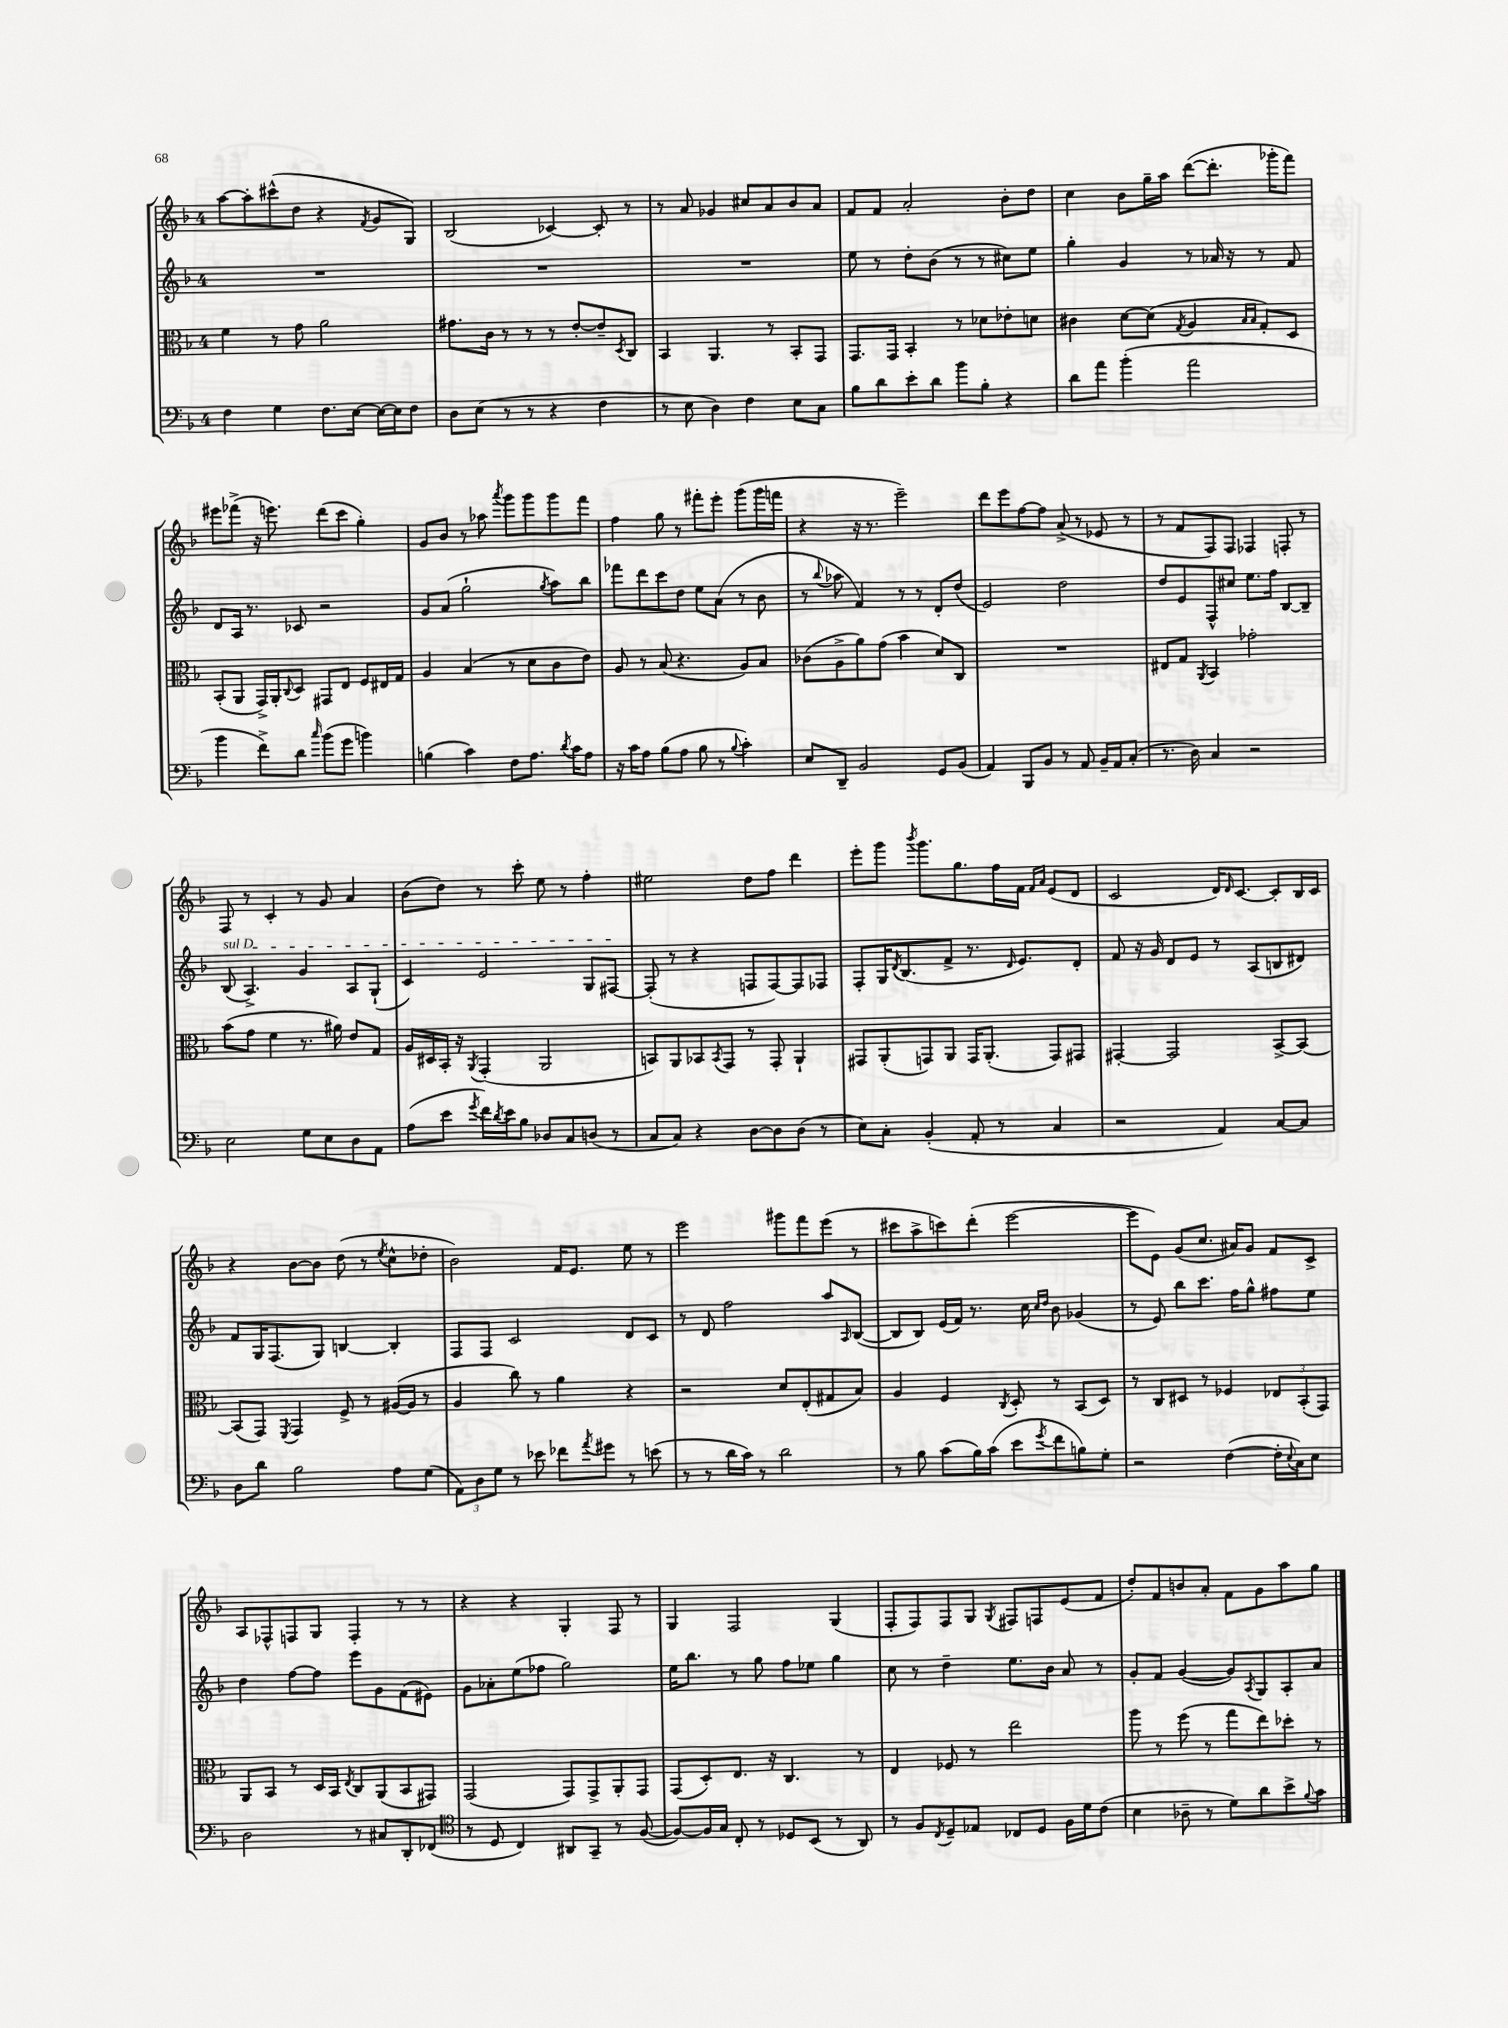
<<
\new StaffGroup <<
\new Staff = "s0" {
    \clef treble \key f \major \once \override Staff.TimeSignature.style = #'single-digit \time 4/4
    a''8~ a''8-. cis'''8-^( d''8 r4 \acciaccatura { f'8 } g'8 g8) |
    bes2( ces'4~) ces'8-. r8 |
    r8 a'8 ges'4 cis''8 a'8 bes'8 a'8 |
    f'8 f'8 a'2-. bes'8-. d''8 |
    c''4 bes'8 g''16-- a''16 d'''8~( d'''8.-. ges'''16-. f'''8) |
    eis'''8 fes'''8->( r16 e'''8.) d'''8( c'''8 g''4-.) |
    g'8 bes'8 r8 aes''8 \acciaccatura { a'''8 } g'''8 g'''8 g'''8 f'''8 |
    f''4 g''8 r8 fis'''8-. e'''8-. g'''8( g'''16 f'''16 |
    r4 r16 r8. e'''2--) |
    d'''8 e'''8 f''8~ f''8 a'8->( r8 ees'8 r8 |
    r8 f'8 f8) f8 fes4 f8-. r8 |
    f8 r8 c'4-. r8 g'8 a'4 |
    bes'8( d''8) r8 c'''8-. e''8 r8 f''4-. |
    eis''2 d''8 f''8 d'''4 |
    e'''8-. g'''8 \acciaccatura { bes'''8 } g'''8. g''8. f''16 f'16 \grace { f'16 a'16 } e'8( d'8 |
    c'2 d'16) \grace { d'16 } c'8.~ c'8-. bes16 c'16 |
    r4 bes'8~ bes'8 d''8( r8 \acciaccatura { e''8 } c''8-^ des''8-. |
    bes'2) f'16 e'8. e''8 r8 |
    e'''2 gis'''8 f'''8 e'''8( r8 |
    cis'''8 a''8-> c'''8) d'''8-.( e'''2~ |
    e'''8 e'8) g'8( c''8. ais'16) g'8 f'8 c'8-> |
    a8 fes8-^ f8 g8 f4-. r8 r8 |
    r4 r4 g4-. f8 r8 |
    g4 f2 g4( |
    f8-. f8) f8 g8 \acciaccatura { g8 } fis8 f8 e'8( f'8 |
    d''8-.) f'8 b'8 a'8-. f'8 g'8 a''8 g''8 \bar "|." |
}
\new Staff = "s1" {
    \clef treble \key f \major \once \override Staff.TimeSignature.style = #'single-digit \time 4/4
    R1 |
    R1 |
    R1 |
    e''8 r8 d''8-. bes'8( r8 r8 cis''8) e''8 |
    g''4-. g'4 r8 aes'16 r16 r8 f'8 |
    d'8 a16 r8. ces'8 r2 |
    g'8 a'8( g''2-! \acciaccatura { g''8 } a''8) bes''8 |
    fes'''8 d'''8 c'''8 d''8 e''8 a'8( r8 bes'8 |
    r8 \appoggiatura { bes''8 } aes''8 f'4) r8 r8 d'8-. d''8( |
    e'2) d''2 |
    d''8 e'8 f8-^ cis''8 e''8. f''16 bes8~ bes8-- |
    \once \override TextSpanner.bound-details.left.text = \markup { \italic "sul D" } bes8\startTextSpan( a4.->) g'4 a8 g8-!( |
    c'4) e'2 g8 fis8~\stopTextSpan |
    fis8-.( r8 r4 f8 f8~) f8 fes8 |
    f8-. g16 \acciaccatura { d'8 } bes8.( f'8-> r8. \grace { d'16 } e'8.) d'8-. |
    f'8 r16 g'16 d'8 e'8 r8 a8( b8 dis'8) |
    f'8 g16 f8.( g8) b4~ b4-. |
    f8 f8 c'2 d'8 c'8 |
    r8 d'8 f''2 a''8 \grace { a16 } bes8~( |
    bes8 bes8) e'16( f'16) r8. c''16 \grace { c''16 d''16 } bes'8 ges'4( |
    r8 e'8) bes''8 c'''8. f''16 g''8-^ fis''8 e''8 |
    d''4 f''8~ f''8 e'''8 g'8 f'8( eis'8) |
    g'8 aes'8-. e''8( fes''8 g''2) |
    e''16 bes''8. r8 g''8 f''8 ees''8 g''4 |
    c''8 r8 d''4-- e''8. bes'16 a'8 r8 |
    g'8-. f'8 g'4~( g'8) \acciaccatura { a8 } g8 a8-. a'8 \bar "|." |
}
\new Staff = "s2" {
    \clef alto \key f \major \once \override Staff.TimeSignature.style = #'single-digit \time 4/4
    f'4 r8 g'8 a'2 |
    gis'8. c'16 r8 r8 r8 e'8~-. e'8-- \acciaccatura { d8 } c8 |
    bes,4 a,4. r8 bes,8-. g,8 |
    g,8. g,16 bes,4-. r8 des'8 ees'8-. d'8 |
    cis'4 d'8~ d'8( \acciaccatura { g8 } a4 \grace { bes16 bes16 } g8-.) d8 |
    bes,8-.( a,8 g,16->) a,16-. \appoggiatura { c8 } d8 gis,8 e8 f8 eis16 g16 |
    a4 bes4( r8 d'8 c'8 e'8) |
    a8 r8 bes8( r4. a8) bes8 |
    ces'8( a8-> a'8) g'8( bes'4 d'8) c8 |
    R1 |
    eis8 g8 \acciaccatura { a,8 } bes,4 ges'2-. |
    bes'8( g'8 f'4 r8. ais'16) e'8 g8 |
    a16 dis16 bes,16-. r16 \acciaccatura { a,8 } g,4-.( a,2 |
    b,8) a,8 bes,8 \acciaccatura { bes,8 } g,8 r8 g,8-. a,4-! |
    gis,8 a,8-.( g,8) a,8 g,16 a,8.-.( g,8) gis,8 |
    gis,4~-. gis,2 bes,8~-> bes,8~ |
    bes,8( g,8) \acciaccatura { f,8 } g,4 f8-> r8 ais16~( ais16 r8 |
    a4 c''8) r8 a'4 r4 |
    r2 d'8 e8-.( gis8 bes8) |
    a4 f4 \acciaccatura { c8 } d8-. r8 bes,8( d8) |
    r8 c8 dis8 r8 fes4 \tuplet 3/2 { ees8 bes,8-.( g,8) } |
    a,8 bes,8 r8 d16 bes,16 \acciaccatura { e8 } c8 a,8( bes,8 gis,8) |
    g,2( g,8) g,8-> a,8-. g,8 |
    g,8( d8-.) e8. r16 c4. r8 |
    e4 fes8 r8 e''2 |
    a''8 r8 f''8( r8 g''8 e''8) des''8-. r8 \bar "|." |
}
\new Staff = "s3" {
    \clef bass \key f \major \once \override Staff.TimeSignature.style = #'single-digit \time 4/4
    f4 g4 f8. e16~ e16~ e16 f8 |
    d8 e8( r8 r8 r4 f4 |
    r8 e8 d4) f4 e8 c8 |
    bes8 d'8 e'8-. d'8 bes'8 bes8-. r4 |
    d'8 a'8 bes'4-.( a'2 |
    bes'4 f'8->) d'8 \grace { c''16 } bes'8( g'8 b'4) |
    b4( c'4) f8 a8. \acciaccatura { d'8 } c'16 a8 |
    r16 c'16 a8 bes8( a8 bes8 r8 \appoggiatura { bes8 } c'4-.) |
    e8 d,8-- bes,2 g,8 bes,8( |
    a,4) bes,,8 bes,8 r8 a,8 bes,16-- a,16 c8-.( |
    r8. d16) c4 r2 |
    e2 g8 e8 d8 a,8 |
    a8( e'8 \acciaccatura { g'8 } f'16) \acciaccatura { d'8 } e'16 bes8 des8 c8 d8( r8 |
    c8 c8) r4 d8~ d8 d8( r8 |
    e8) c8-. bes,4-.( a,8-. r8 c4 |
    r2 a,4) c8~ c8 |
    d8 d'8 bes2 a8 g8( |
    \tuplet 3/2 { a,8) d8 g8 } r8 ees'8 fes'8 \acciaccatura { a'8 } gis'8 r8 e'8( |
    r8 r8 d'16 c'16) r8 d'2 |
    r8 bes8 c'8( bes16) c'16( e'8 \acciaccatura { g'8 } f'8 b8) g8-. |
    r2 f4~( f16-. \appoggiatura { e8 } c16) e8 |
    d2 r8 cis8 d,8-. fes,8( |
    \clef tenor r8 d8 c4) ais,8 g,8-- r8 f8~( |
    f8~) f16 g16 c8-. r8 des8 bes,8( r8 a,8) |
    r8 f8 \acciaccatura { c8 } d8-- ees8 ces8 d8 f16 d'16 c'8( |
    bes4 aes8-- r8 d'8) a'8 bes'8-> \appoggiatura { f'8 } g'8 \bar "|." |
}
>>
>>
\layout { \context { \Score \remove "Bar_number_engraver" } }
